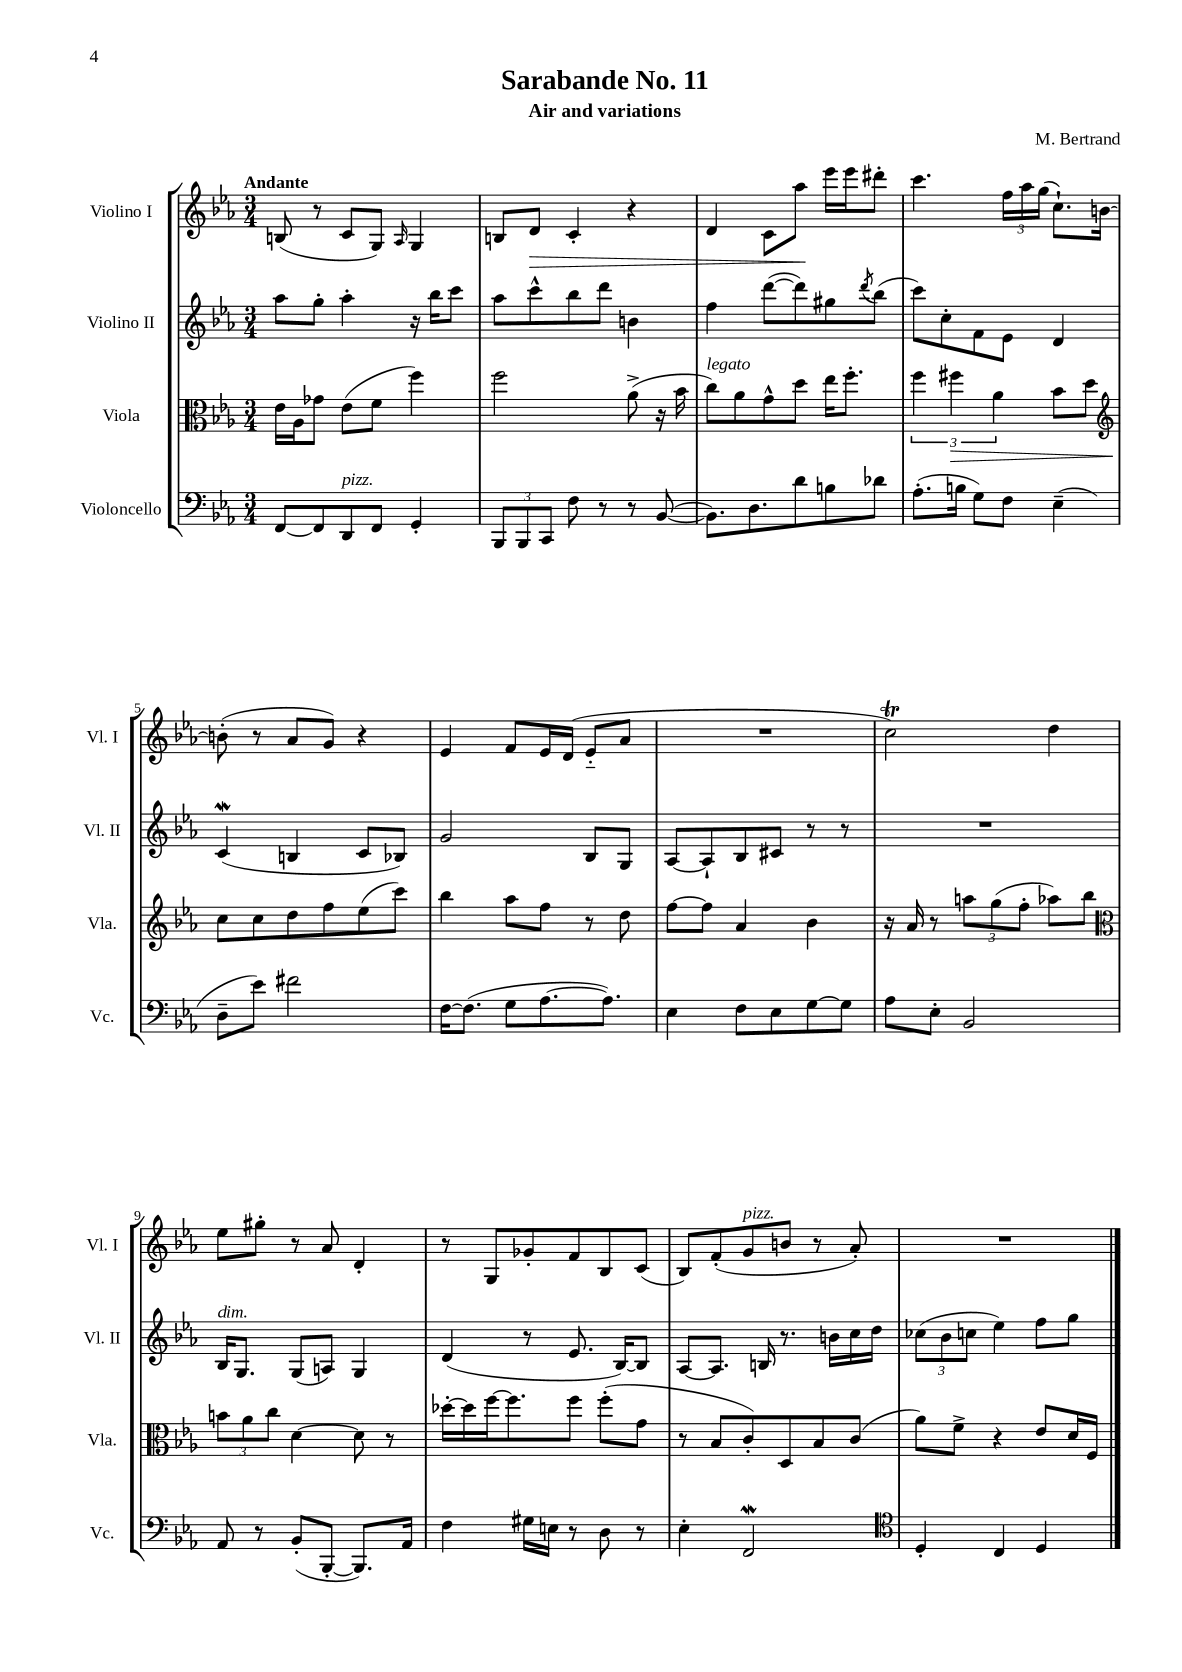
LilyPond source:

\header { title = "Sarabande No. 11" composer = "M. Bertrand" subtitle = "Air and variations" }
<<
\new StaffGroup <<
\new Staff = "s0" \with { instrumentName = "Violino I" shortInstrumentName = "Vl. I" } {
    \clef treble \key ees \major \numericTimeSignature \time 3/4 \tempo "Andante"
    b8( r8 c'8 g8) \grace { aes16 } g4 |
    b8 d'8\> c'4-. r4 |
    d'4 c'8 aes''8\! ees'''16 ees'''16 dis'''8-. |
    c'''4. \tuplet 3/2 { f''16 aes''16 g''16( } c''8.-!) b'16~ |
    b'8-.( r8 aes'8 g'8) r4 |
    ees'4 f'8 ees'16 d'16( ees'8-_ aes'8 |
    R2. |
    c''2\trill) d''4 |
    ees''8 gis''8-. r8 aes'8 d'4-. |
    r8 g8 ges'8-. f'8 bes8 c'8( |
    bes8) f'8-.( g'8^\markup { \italic "pizz." } b'8 r8 aes'8-.) |
    R2. \bar "|." |
}
\new Staff = "s1" \with { instrumentName = "Violino II" shortInstrumentName = "Vl. II" } {
    \clef treble \key ees \major \numericTimeSignature \time 3/4
    aes''8 g''8-. aes''4-. r16 bes''16 c'''8 |
    aes''8 c'''8-^ bes''8 d'''8 b'4 |
    f''4 d'''8~( d'''8) gis''8 \acciaccatura { d'''8 } bes''8( |
    c'''8) c''8-. f'8 ees'8 d'4 |
    c'4\mordent( b4 c'8 bes8) |
    g'2 bes8 g8 |
    aes8~ aes8-! bes8 cis'8 r8 r8 |
    R2. |
    bes16^\markup { \italic "dim." } g8. g8( a8) g4 |
    d'4( r8 ees'8. bes16~) bes8 |
    aes8~ aes8. b16 r8. b'16 c''16 d''16 |
    \tuplet 3/2 { ces''8( bes'8 c''8 } ees''4) f''8 g''8 \bar "|." |
}
\new Staff = "s2" \with { instrumentName = "Viola" shortInstrumentName = "Vla." } {
    \clef alto \key ees \major \numericTimeSignature \time 3/4
    ees'16 aes16 ges'8 ees'8( f'8 f''4) |
    f''2 aes'8->( r16 bes'16 |
    c''8^\markup { \italic "legato" }) aes'8 g'8-^ d''8 ees''16 f''8.-. |
    \tuplet 3/2 { f''4 fis''4\> aes'4 } bes'8 d''8 |
    \clef treble c''8\! c''8 d''8 f''8 ees''8( c'''8) |
    bes''4 aes''8 f''8 r8 d''8 |
    f''8~ f''8 aes'4 bes'4 |
    r16 aes'16 r8 \tuplet 3/2 { a''8 g''8( f''8-. } aes''8) bes''8 |
    \clef alto \tuplet 3/2 { b'8 aes'8 c''8 } d'4~ d'8 r8 |
    des''16~-. des''16 f''16~ f''8. f''8 f''8-.( g'8 |
    r8 bes8 c'8-.) d8 bes8 c'8( |
    aes'8) f'8-> r4 ees'8 d'16 f16 \bar "|." |
}
\new Staff = "s3" \with { instrumentName = "Violoncello" shortInstrumentName = "Vc." } {
    \clef bass \key ees \major \numericTimeSignature \time 3/4
    f,8~ f,8 d,8^\markup { \italic "pizz." } f,8 g,4-. |
    \tuplet 3/2 { bes,,8 bes,,8 c,8 } f8 r8 r8 bes,8~( |
    bes,8.) d8. d'8 b8 des'8 |
    aes8.-.( b16 g8) f8 ees4--( |
    d8-- ees'8) fis'2 |
    f16~ f8.( g8 aes8.~ aes8.) |
    ees4 f8 ees8 g8~ g8 |
    aes8 ees8-. bes,2 |
    aes,8 r8 bes,8-.( bes,,8~-. bes,,8.) aes,16 |
    f4 gis16 e16 r8 d8 r8 |
    ees4-. f,2\mordent |
    \clef tenor d4-. c4 d4 \bar "|." |
}
>>
>>
